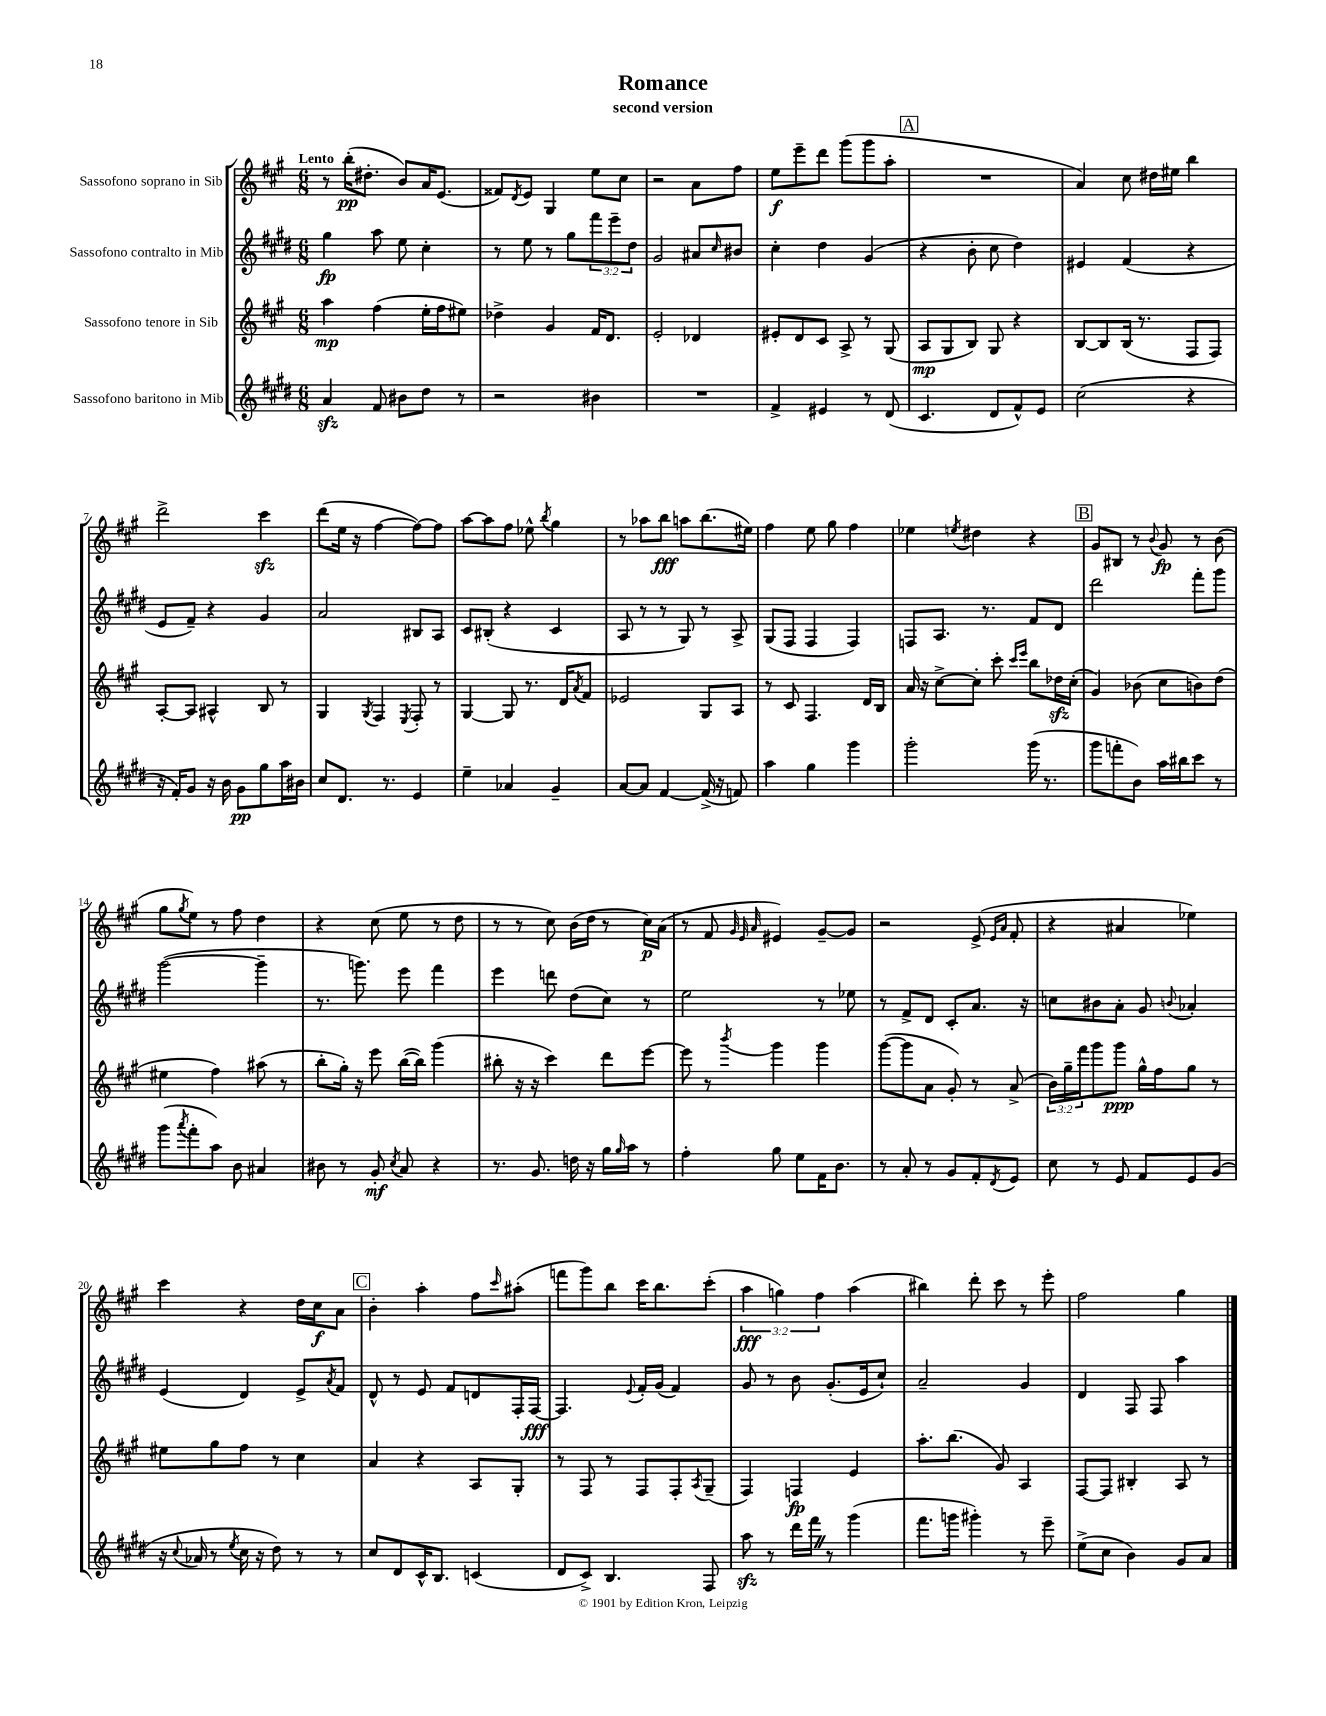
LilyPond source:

\header { title = "Romance" subtitle = "second version" }
<<
\new StaffGroup <<
\new Staff = "s0" \with { instrumentName = "Sassofono soprano in Sib" } {
    \clef treble \key a \major \numericTimeSignature \time 6/8 \override Staff.TupletNumber.text = #tuplet-number::calc-fraction-text \tempo "Lento"
    r8 b''16-.\pp( dis''8.-. b'8) a'16 e'8.( |
    fisis'8) \acciaccatura { d'8 } e'8 gis4 e''8 cis''8 |
    r2 a'8 fis''8 |
    e''8\f e'''8-- d'''8 gis'''8( gis'''8 a''8-. |
    \mark \markup { \box "A" } R2. |
    a'4) cis''8 dis''16 eis''16 b''4 |
    d'''2-> cis'''4\sfz |
    d'''8( e''16 r16 fis''4~ fis''8~) fis''8 |
    a''8~ a''8 fis''8 ees''8-^ \acciaccatura { b''8 } gis''4 |
    r8 aes''8 b''8\fff a''8 b''8.( eis''16) |
    fis''4 e''8 gis''8 fis''4 |
    ees''4 \acciaccatura { e''8 } dis''4 r4 |
    \mark \markup { \box "B" } gis'8 bis8 r8 \appoggiatura { b'8 } gis'8\fp r8 b'8( |
    gis''8 \acciaccatura { gis''8 } e''8) r8 fis''8 d''4 |
    r4 cis''8( e''8 r8 d''8 |
    r8 r8 cis''8) b'16( d''16 r8 cis''16\p) a'16( |
    r8 fis'8 \grace { gis'32 e'32 a'32 } eis'4) gis'8~-- gis'8 |
    r2 e'8->( \grace { e'16 a'16 } fis'8-. |
    r4 ais'4 ees''4) |
    cis'''4 r4 d''16 cis''16\f a'8 |
    \mark \markup { \box "C" } b'4-. a''4-. fis''8 \grace { cis'''16 } ais''8-.( |
    f'''8 gis'''8) b''8 cis'''16 b''8. cis'''8-.( |
    \tuplet 3/2 { a''4\fff g''4) fis''4 } a''4( |
    bis''4) d'''8-. cis'''8 r8 e'''8-. |
    fis''2 gis''4 \bar "|." |
}
\new Staff = "s1" \with { instrumentName = "Sassofono contralto in Mib" } {
    \clef treble \key e \major \numericTimeSignature \time 6/8 \override Staff.TupletNumber.text = #tuplet-number::calc-fraction-text
    gis''4\fp a''8 e''8 cis''4-. |
    r8 e''8 r8 gis''8 \tuplet 3/2 { fis'''8 e'''8-- dis''8 } |
    gis'2 ais'8 \grace { cis''16 } bis'8 |
    cis''4-. dis''4 gis'4( |
    \mark \markup { \box "A" } r4 b'8-. cis''8 dis''4) |
    eis'4 fis'4( r4 |
    e'8 fis'8--) r4 gis'4 |
    a'2 bis8 a8 |
    cis'8 bis8-.( r4 cis'4 |
    a8 r8 r8 gis8) r8 a8-> |
    gis8( fis8 fis4 fis4) |
    f8 a8. r8. fis'8 dis'8 |
    \mark \markup { \box "B" } dis'''2 fis'''8-. gis'''8 |
    gis'''2~( gis'''4-- |
    r8. g'''8.) e'''8 fis'''4 |
    e'''4 d'''8 dis''8( cis''8) r8 |
    e''2 r8 ees''8 |
    r8 fis'8-> dis'8 cis'8-. a'8. r16 |
    c''8 bis'8 a'8-. gis'8 \appoggiatura { b'8 } aes'4-. |
    e'4( dis'4) e'8-> \acciaccatura { a'8 } fis'8 |
    \mark \markup { \box "C" } dis'8-^ r8 e'8 fis'8 d'8 fis16-. fis16~\fff |
    fis4. \appoggiatura { e'8 } fis'16-. gis'16( fis'4) |
    gis'8 r8 b'8 gis'8.-.( e'16 cis''8-!) |
    a'2-- gis'4 |
    dis'4 fis8 fis8 a''4 \bar "|." |
}
\new Staff = "s2" \with { instrumentName = "Sassofono tenore in Sib" } {
    \clef treble \key a \major \numericTimeSignature \time 6/8 \override Staff.TupletNumber.text = #tuplet-number::calc-fraction-text
    a''4\mp fis''4( e''16-. fis''16 eis''8) |
    des''4-> gis'4 fis'16 d'8. |
    e'2-. des'4 |
    eis'8-. d'8 cis'8 a8-> r8 gis8( |
    \mark \markup { \box "A" } a8\mp gis8 b8) gis8 r4 |
    b8~ b8 b16( r8. fis8 fis8) |
    a8~-. a8 ais4-^ b8 r8 |
    gis4 \acciaccatura { gis8 } fis4 \acciaccatura { e8 } fis8-. r8 |
    gis4~ gis8 r8. d'16 \acciaccatura { a'8 } fis'8 |
    ees'2 gis8 a8 |
    r8 cis'8 fis4. d'16 b16 |
    a'16 r16 cis''8~-> cis''8-. cis'''8-. \grace { cis'''16 e'''16 } b''8 des''16\sfz cis''16-.( |
    \mark \markup { \box "B" } gis'4) bes'8( cis''8 b'8) d''8( |
    eis''4 fis''4) ais''8( r8 |
    b''8-. gis''16-.) r16 e'''8 b''16~( b''16) gis'''4( |
    bis''8-. r16 r16 cis'''4) d'''8 e'''8~ |
    e'''8 r8 \acciaccatura { b'''8 } gis'''4 gis'''4 |
    gis'''8~( gis'''8 a'8 gis'8-.) r8 a'8->( |
    \tuplet 3/2 { b'16) gis''16-- fis'''16 } gis'''8 gis'''8\ppp gis''16-^ fis''16 gis''8 r8 |
    eis''8 gis''8 fis''8 r8 cis''4 |
    \mark \markup { \box "C" } a'4 r4 a8 gis8-. |
    r8 fis8 r8 fis8 fis8-. \acciaccatura { a8 } gis8--( |
    fis4) f4\fp e'4 |
    a''8.-. b''8.( gis'8) a4 |
    fis8~ fis8 bis4-. a8 r8 \bar "|." |
}
\new Staff = "s3" \with { instrumentName = "Sassofono baritono in Mib" } {
    \clef treble \key e \major \numericTimeSignature \time 6/8
    a'4\sfz fis'8 bis'8 dis''8 r8 |
    r2 bis'4 |
    R2. |
    fis'4-> eis'4 r8 dis'8( |
    \mark \markup { \box "A" } cis'4. dis'8 fis'8-^) e'8 |
    cis''2( r4 |
    r16 fis'16-.) gis'8 r16 b'16 gis'8\pp gis''8 a''16 bis'16 |
    cis''8 dis'8. r8. e'4 |
    e''4-- aes'4 gis'4-- |
    a'8~ a'8 fis'4~ fis'16->( r16 f'8) |
    a''4 gis''4 gis'''4 |
    gis'''2-. gis'''16( r8. |
    \mark \markup { \box "B" } gis'''8 f'''8-. b'8) a''16 bis''16 cis'''8 r8 |
    gis'''8( \acciaccatura { a'''8 } fis'''8-. a''8) b'8 ais'4 |
    bis'8 r8 gis'8-.\mf \acciaccatura { cis''8 } a'8 r4 |
    r8. gis'8. d''16 r16 gis''16 \grace { gis''16 } a''16 r8 |
    fis''4-. gis''8 e''8 fis'16 b'8. |
    r8 a'8-. r8 gis'8 fis'8-. \acciaccatura { dis'8 } e'8 |
    cis''8 r8 e'8 fis'8 e'8 gis'8( |
    r16 \appoggiatura { cis''8 } aes'16 r8 \acciaccatura { e''8 } cis''16 r16 dis''8) r8 r8 |
    \mark \markup { \box "C" } cis''8 dis'8 cis'16-^ b8. c'4( |
    dis'8 cis'8->) b4. fis8 |
    a''8\sfz r8 dis'''16 fis'''16 \once \override BreathingSign.text = \markup { \musicglyph "scripts.caesura.straight" } \breathe r8 gis'''4( |
    fis'''8. g'''16 gis'''4-.) r8 e'''8-- |
    e''8->( cis''8 b'4) gis'8 a'8 \bar "|." |
}
>>
>>
